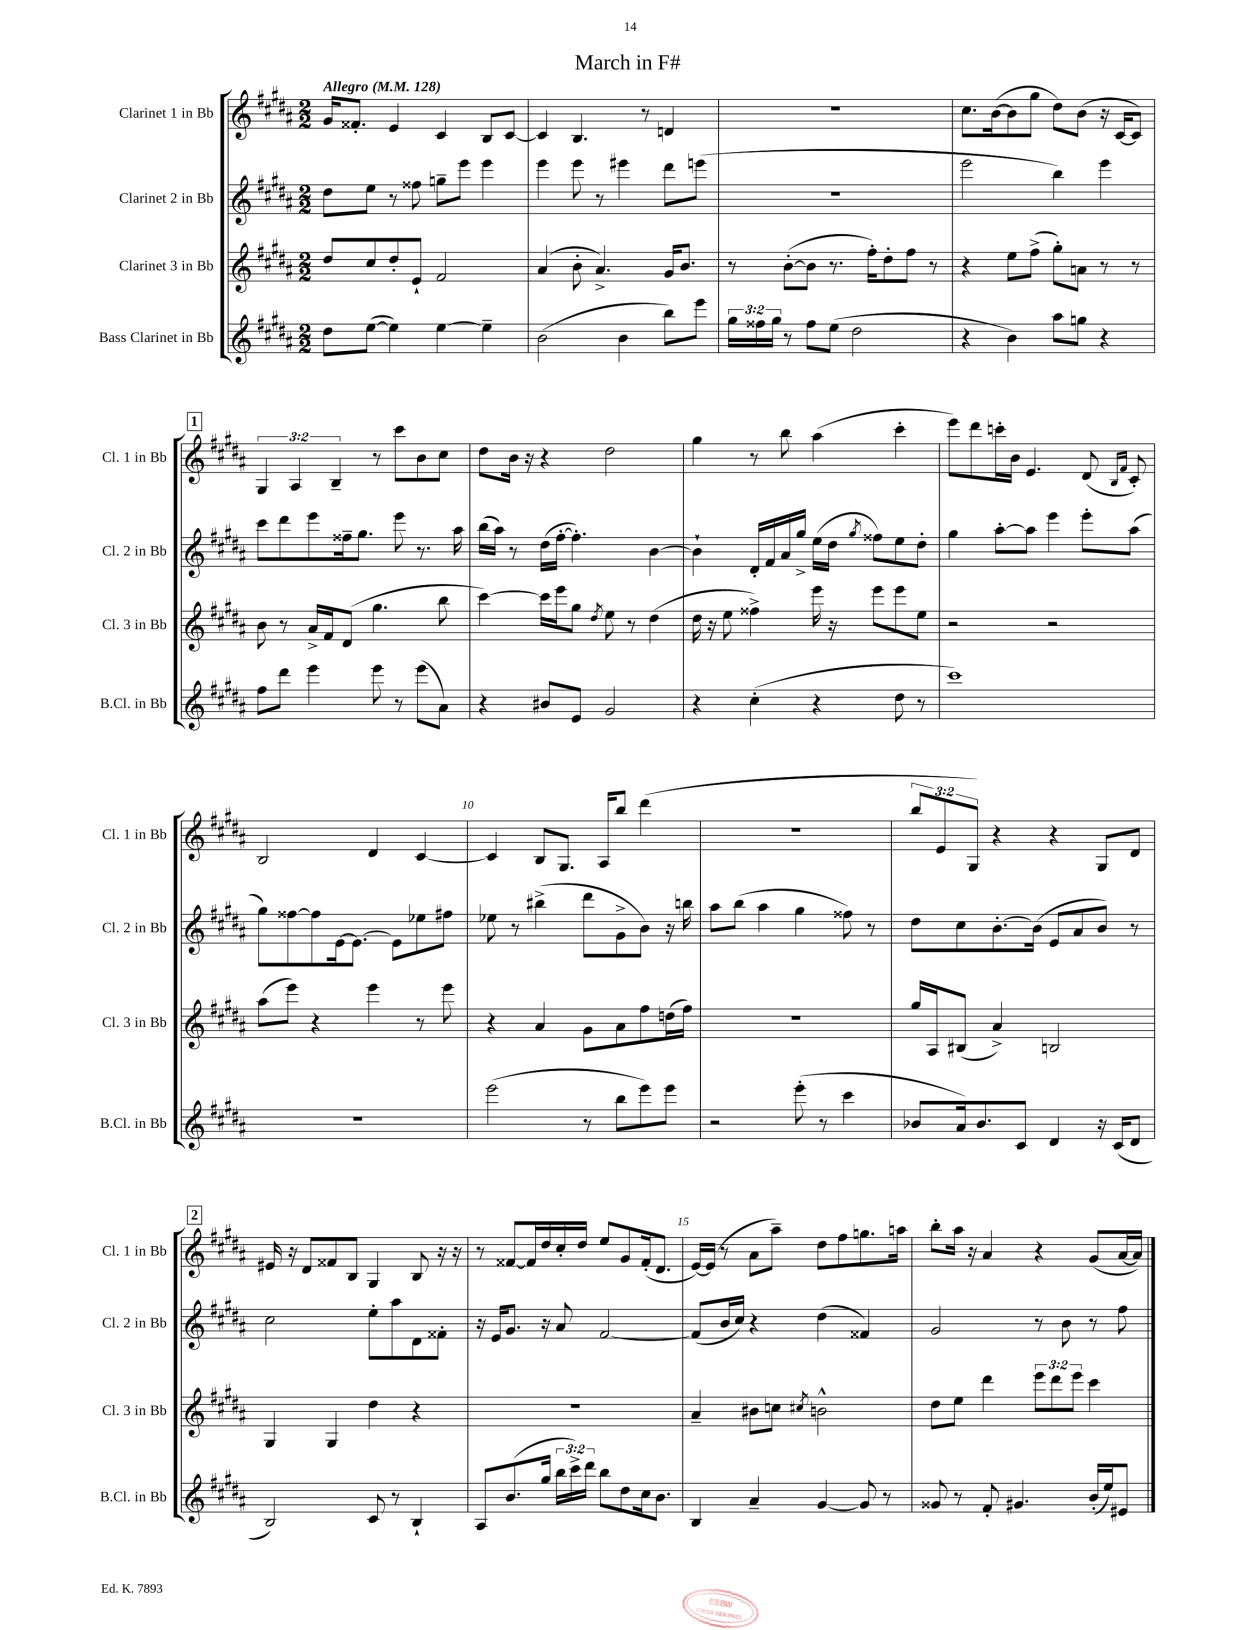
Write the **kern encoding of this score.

**kern	**kern	**kern	**kern
*staff4	*staff3	*staff2	*staff1
*clefG2	*clefG2	*clefG2	*clefG2
*k[f#c#g#d#a#]	*k[f#c#g#d#a#]	*k[f#c#g#d#a#]	*k[f#c#g#d#a#]
*M2/2	*M2/2	*M2/2	*M2/2
*MM128	*MM128	*MM128	*MM128
8dd#	8dd#	8dd#	16g#
.	.	.	8.f##'
([8ee	8cc#	8ee	.
4ee])	8dd#'	8r	4e
.	8e`	8ff##	.
[4ee	2f#	8gg~	4c#
.	.	8eee	.
4ee~]	.	4eee	8B
.	.	.	[8c#
=	=	=	=
(2b	(4a#	4eee	4c#]
.	8b'	8eee	4.B
.	4.a#^)	8r	.
4b	.	4eee#	.
.	.	.	8r
8bb)	16g#	8ddd#	4d
.	8.b	.	.
8eee	.	(8eee	.
=	=	=	=
24gg#	8r	1r	1r
24ff##	.	.	.
24gg#	.	.	.
8r	([8b'	.	.
8ff##	8b]	.	.
(8ee	8.r	.	.
2dd#	.	.	.
.	16ff#')	.	.
.	8dd#'	.	.
.	8ff#	.	.
.	8r	.	.
=	=	=	=
4r	4r	2eee	8.cc#
.	.	.	([16b
4b)	8ee	.	8b]
.	(8ff#^	.	8gg#
8aa#	8gg#')	4bb)	8dd#)
8gg	8a	.	(8b
4r	8r	4eee	16r
.	.	.	[16c#
.	8r	.	8c#])
=	=	=	=
8ff#	8b	8ccc#	6G#
8ddd#	8r	8ddd#	.
.	.	.	6A#
4eee	16a#^	8eee	.
.	16f#	.	.
.	.	.	6B~
.	(8d#	16ff##~	.
.	.	8.gg#	.
8eee	4.gg#	.	8r
8r	.	8eee	8ccc#
(8eee	.	8.r	8b
8a#)	8bb	.	8cc#
.	.	16aa#	.
=	=	=	=
4r	[4ccc#)	(16bb	8dd#
.	.	16aa#)	.
.	.	8r	16b
.	.	.	16r
8b#	16ccc#]	(16dd#	4r
.	16eee	[16ff#'	.
8e	8gg#	4.ff#'])	.
.	8qdd#	.	.
2g#	8ee	.	2dd#
.	8r	.	.
.	(4dd#	[4b	.
=	=	=	=
4r	16dd#	4b`]	4gg#
.	16r	.	.
.	8ee	.	.
(4cc#'	4ff##^)	16d#'	8r
.	.	16f#	.
.	.	16a#	8bb
.	.	16gg#^	.
4r	16eee	(16ee	(4aa#
.	16r	16dd#	.
.	.	8qgg#	.
.	8eee	8ff##)	.
8dd#	8eee	8ee	4ccc#'
8r	8ee	8dd#'	.
=	=	=	=
1ccc#)	2r	4gg#	8eee)
.	.	.	8ddd#
.	.	[8aa#'	16ccc'
.	.	.	16b
.	.	8aa#]	4.e
.	2r	4eee	.
.	.	8eee'	(8d#
.	.	.	16qqB
.	.	.	16qqf#
.	.	(8aa#	8c#')
=	=	=	=
1r	(8aa#	8gg#)	2B
.	8eee)	[8ff##	.
.	4r	8ff##]	.
.	.	[16e	.
.	.	8.e_	.
.	4eee	.	4d#
.	.	8e]	.
.	8r	8ee-	[4c#
.	8eee	8ff#	.
=	=	=	=
(2eee	4r	8ee-	4c#]
.	.	8r	.
.	4a#	(4bb#^	8B
.	.	.	8.G#
8r	8g#	8ddd#	.
.	.	.	16A#
8bb	8a#	8g#^	8bb
8eee)	8ff#	8b)	(4ddd#
8eee	(16dd	16r	.
.	16ff#)	16bb	.
=	=	=	=
2r	1r	8aa#	1r
.	.	(8bb	.
.	.	4aa#	.
(8eee'	.	4gg#	.
8r	.	.	.
4ccc#	.	8ff##)	.
.	.	8r	.
=	=	=	=
8b-	16gg#	8dd#	12bb
.	16A#	.	.
.	.	.	12e
16a#)	(8B#	8cc#	.
.	.	.	12G#)
8.b-	.	.	.
.	4a#^)	[8.b'	4r
8c#	.	.	.
.	.	(16b]	.
4d#	2B	8e	4r
.	.	8a#	.
16r	.	8b)	8G#
(16c#	.	.	.
8d#	.	8r	8d#
=	=	=	=
2B)	4G#	2cc#	16e#
.	.	.	16r
.	.	.	8d#
.	4G#	.	8f##
.	.	.	8B
8c#	4dd#	8ee'	4G#
8r	.	8aa#	.
4B`	4r	8d#	8B
.	.	8f##'	16r
.	.	.	16r
=	=	=	=
8A#	1r	16r	8r
.	.	16e	.
(8.b	.	8.g#	[8f##
.	.	.	16f##]
16gg#	.	16r	16dd#
24bb	.	8a#	16cc#'
24ccc#^)	.	.	.
.	.	.	16dd#
24ddd#	.	.	.
8bb	.	[2f#	8ee
8dd#	.	.	8g#
16cc#	.	.	(16f##'
8.b	.	.	8.d#
=	=	=	=
4B	4a#~	(8f#]	[16e)
.	.	.	(16e]
.	.	16b	8r
.	.	16cc#)	.
4a#~	8b#	4r	8a#
.	8cc	.	8aa#~)
.	8qcc#	.	.
[4g#	2b^^	(4dd#	8dd#
.	.	.	8ff#
8g#]	.	4f##)	8.gg
8r	.	.	.
.	.	.	16aa
=	=	=	=
8g##	8dd#	2g#	8bb'
8r	8ee	.	16aa#
.	.	.	16r
8f#'	4ddd#	.	4a#
4.g#	.	.	.
.	12eee	8r	4r
.	12ddd#	.	.
.	.	8b	.
.	12eee	.	.
(16b'	4ccc#	8r	(8g#
16ee)	.	.	.
8e#	.	8ff#	[16a#
.	.	.	16a#])
==	==	==	==
*-	*-	*-	*-
